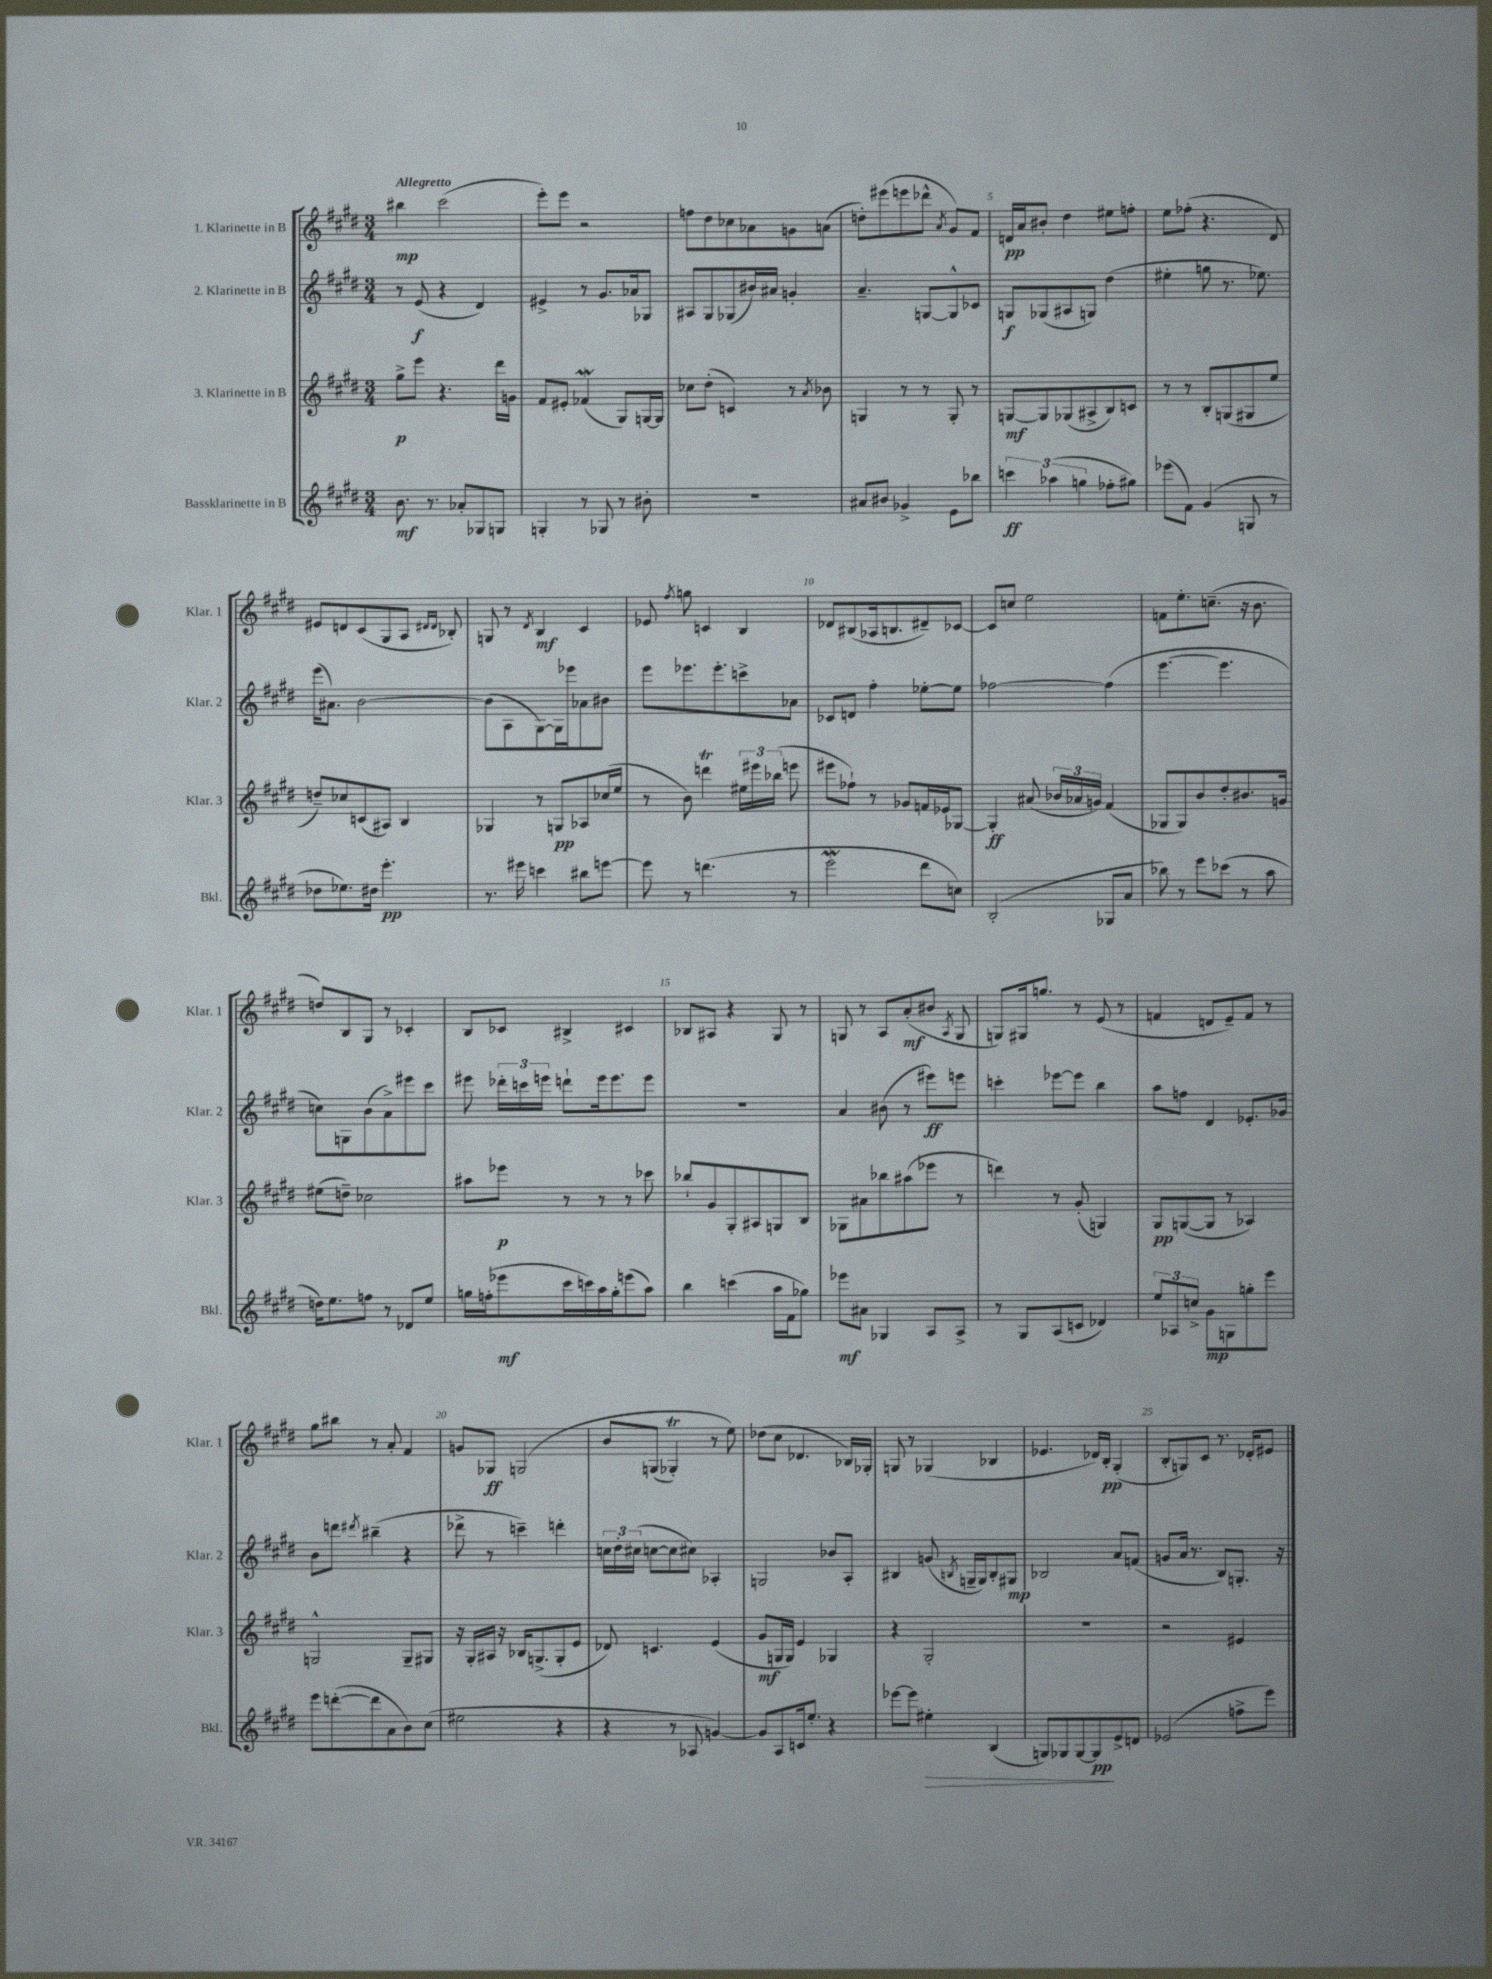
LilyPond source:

<<
\new StaffGroup <<
\new Staff = "s0" \with { instrumentName = "1. Klarinette in B" shortInstrumentName = "Klar. 1" } {
    \clef treble \key e \major \numericTimeSignature \time 3/4 \tempo "Allegretto"
    \autoBeamOff bis''4\mp cis'''2( |
    e'''8[-.) e'''8] r2 |
    f''8[ dis''8 ces''8 aes'8 g'8 a'8]( |
    d''8[-.) eis'''8( e'''8 des'''8]-^ \acciaccatura { a'8 } gis'8[) fis'8] |
    d'16[\pp a'16 bis'8]-. dis''4 eis''8[ f''8]-. |
    e''8[ fes''8]-.( r4. dis'8) |
    eis'8[ d'8 cis'8( gis8 a8] \grace { dis'16[ dis'16] } bes8-.) |
    g8 r8 \acciaccatura { dis'8 } b4\mf cis'4 |
    ees'8 \acciaccatura { fis''8 } g''8 c'4 b4 |
    des'8[ bis8( aes16 b8. dis'8--) ces'8]~ |
    ces'8[ c''8] e''2 |
    f'8[ e''8.-. c''8.]--( r16 b'8. |
    d''8[) b8 gis8] r8 ces'4-. |
    b8[ ces'8] bis4-> cis'4 |
    bes8[ ais8] r4 gis8 r8 |
    g8 r8 a8[ a'8-.\mf( bis'8] \acciaccatura { a8 } g8 |
    g8[) gis16 g''8.] r8 e'8( r8 |
    f'4 d'8[ e'8--) f'8] r8 |
    gis''8[ bis''8] r8 a'8-. fis'4 |
    g'8[ ges8]\ff g2\( |
    b'8[ g8]( ges4-.\trill) r8 e''8\) |
    des''8[( cis''8] des'4. bes16[) ges16]-. |
    g8 r8 ges4( bes4 |
    ees'4. des'16[) b16]-.\pp gis4-.( |
    b8[-. g8) cis'8] r8. des'16[-. eis'8] \bar "|." |
}
\new Staff = "s1" \with { instrumentName = "2. Klarinette in B" shortInstrumentName = "Klar. 2" } {
    \clef treble \key e \major \numericTimeSignature \time 3/4
    \autoBeamOff r8 e'8\f( r4 dis'4) |
    eis'4-> r8 gis'8.[ aes'16 ges8] |
    ais8[ gis8 ges8( bis'16) ais'16] g'4-. |
    a'4.-- g8[~ g8-^ ces'8] |
    g8[\f ges8( ais8 g8]) dis''4( |
    eis''4-. g''8 r8. ees''8.) |
    e'''16[( ais'8.]) b'2~ |
    b'8[( a8 gis8~) gis16 ees'''16 aes'8 bis'8] |
    e'''8[ ees'''8. ees'''8.-. c'''8-> aes'8] |
    ces'8[ d'8] fis''4-. ees''8[~-. ees''8] |
    fes''2~ fes''4( |
    e'''4.~ e'''4. |
    c''8[) g8 b'8( a'8->) eis'''8 cis'''8] |
    eis'''8 \tuplet 3/2 { des'''16[-. c'''16 e'''16] } d'''8[-! e'''16 e'''8. e'''8] |
    R2. |
    a'4 bis'8( r8 eis'''8[\ff) e'''8] |
    c'''4-. ees'''8[~ ees'''8] b''4 |
    a''8[ f''8] dis'4 ees'8.[-. ges'16] |
    b'8[ d'''8] \acciaccatura { dis'''8 } bis''4--( r4 |
    des'''8-> r8 c'''4--) d'''4-. |
    \tuplet 3/2 { c''16[ dis''16-. cis''16]( } c''8[~ c''8 cis''8]) aes4-. |
    g2 bes'8[ a8]-. |
    bis4 g'8( \acciaccatura { b8 } g16[-- g16) b8-. gis8]\mp |
    bes2 a'8[ f'8]( |
    g'8[ a'16] r8. b8[) g8.]-. r16 \bar "|." |
}
\new Staff = "s2" \with { instrumentName = "3. Klarinette in B" shortInstrumentName = "Klar. 3" } {
    \clef treble \key e \major \numericTimeSignature \time 3/4
    \autoBeamOff gis''8[->\p e'''8] r4. dis'''16[ g'16] |
    fis'8[ eis'8]-. fes'4\mordent( gis8[) g16~ g16] |
    ces''8[ dis''8]-.( c'4) r8 \acciaccatura { a'8 } bes'8 |
    g4 r8 r8 g8-. r8 |
    g8[~\mf g8 ges8( ais8-> b8) c'8] |
    r8 r8 b8[-. g8( gis8 e''8] |
    d''8[--) ces''8 c'8( ais8]) b4 |
    ges4 r8 g8[\pp aes8 ces''16( e''16] |
    r8 b'8) d'''4\trill \tuplet 3/2 { eis''16[ eis'''16 bes''16]( } e'''8 |
    eis'''8[ fes''8]-!) r8 ges'8[ f'16 ees'16 ges8]~ |
    ges4-.\ff ais'8( \tuplet 3/2 { bes'16[ aes'16 g'16]) } fis'4( |
    ges8[ ges8) b'8 dis''8-. bis'8. g'16] |
    eis''8[( d''8]--) ces''2 |
    ais''8[ ees'''8]\p r8 r8 r8 ces'''8 |
    bes''8[-! gis'8 gis8-. ais8 g8 b8] |
    ges8[ ais'8 bes''8 ais''8( ees'''8] r8 |
    d'''4) r8 gis'8-.( g4) |
    gis8[\pp g8~( g8] r8 aes4) |
    g2-^ g8[-- gis8] |
    r16 gis16[-. ais16] r16 bes16[ g8.->( g8-. e'8] |
    des'8) c'4. e'4( |
    gis'8[\mf g16 g16]) e'4 ges4 |
    r4 gis2-. |
    R2. |
    r2 eis'4 \bar "|." |
}
\new Staff = "s3" \with { instrumentName = "Bassklarinette in B" shortInstrumentName = "Bkl." } {
    \clef treble \key e \major \numericTimeSignature \time 3/4
    \autoBeamOff b'8.\mf r8. aes'8[-. ges8 g8] |
    g4-. r8 ges8 r8 bis'8-. |
    R2. |
    ais'8[ bis'8] ges'4-> e'8[ bes''8] |
    \tuplet 3/2 { c'''4\ff aes''4( g''4 } fes''8[-. gis''8]) |
    ees'''8[( fis'8]) gis'4( g8 r8 |
    des''8[ ees''8.) dis''16] e'''4.-.\pp |
    r8. eis'''16 c'''4 bis''8[ e'''8]~ |
    e'''8 r8 d'''4.( r8 |
    e'''2\mordent dis'''8[ c''8]) |
    b2-.( ges8[ a'8] |
    bes''8) r8 e'''8[ ces'''8]( r8 a''8 |
    d''16[) e''8. f''8] r8 des'8[ e''8] |
    g''16[ f''16-.( ees'''8\mf cis'''16 c'''16) a''16 g''16-. e'''8( a''8]) |
    b''4 c'''4( a''16[ fis'16 ges''8]) |
    ees'''8[\mf ais'8] ges4 a8[ a8]-> |
    r8 gis8[ a8( c'8] des'4) |
    \tuplet 3/2 { e''8[ aes8 c''8]-> } gis'8[\mp g8 g''8-. e'''8] |
    e'''8[ d'''8~-.( d'''8 a'8 b'8) cis''8]( |
    eis''2 r4 |
    r4 r8 aes8 g'4~) |
    g'8[ a8 c'16 e''8.]-. r4 |
    ees'''8[~ ees'''8] eis''4-.\> b4( |
    g8[) ges8 ges8~ ges8\pp\! e'8-> d'8] |
    ees'2( f''8[-> e'''8]) \bar "|." |
}
>>
>>
\layout { \context { \Score \override BarNumber.break-visibility = ##(#f #t #t) barNumberVisibility = #(every-nth-bar-number-visible 5) } }
